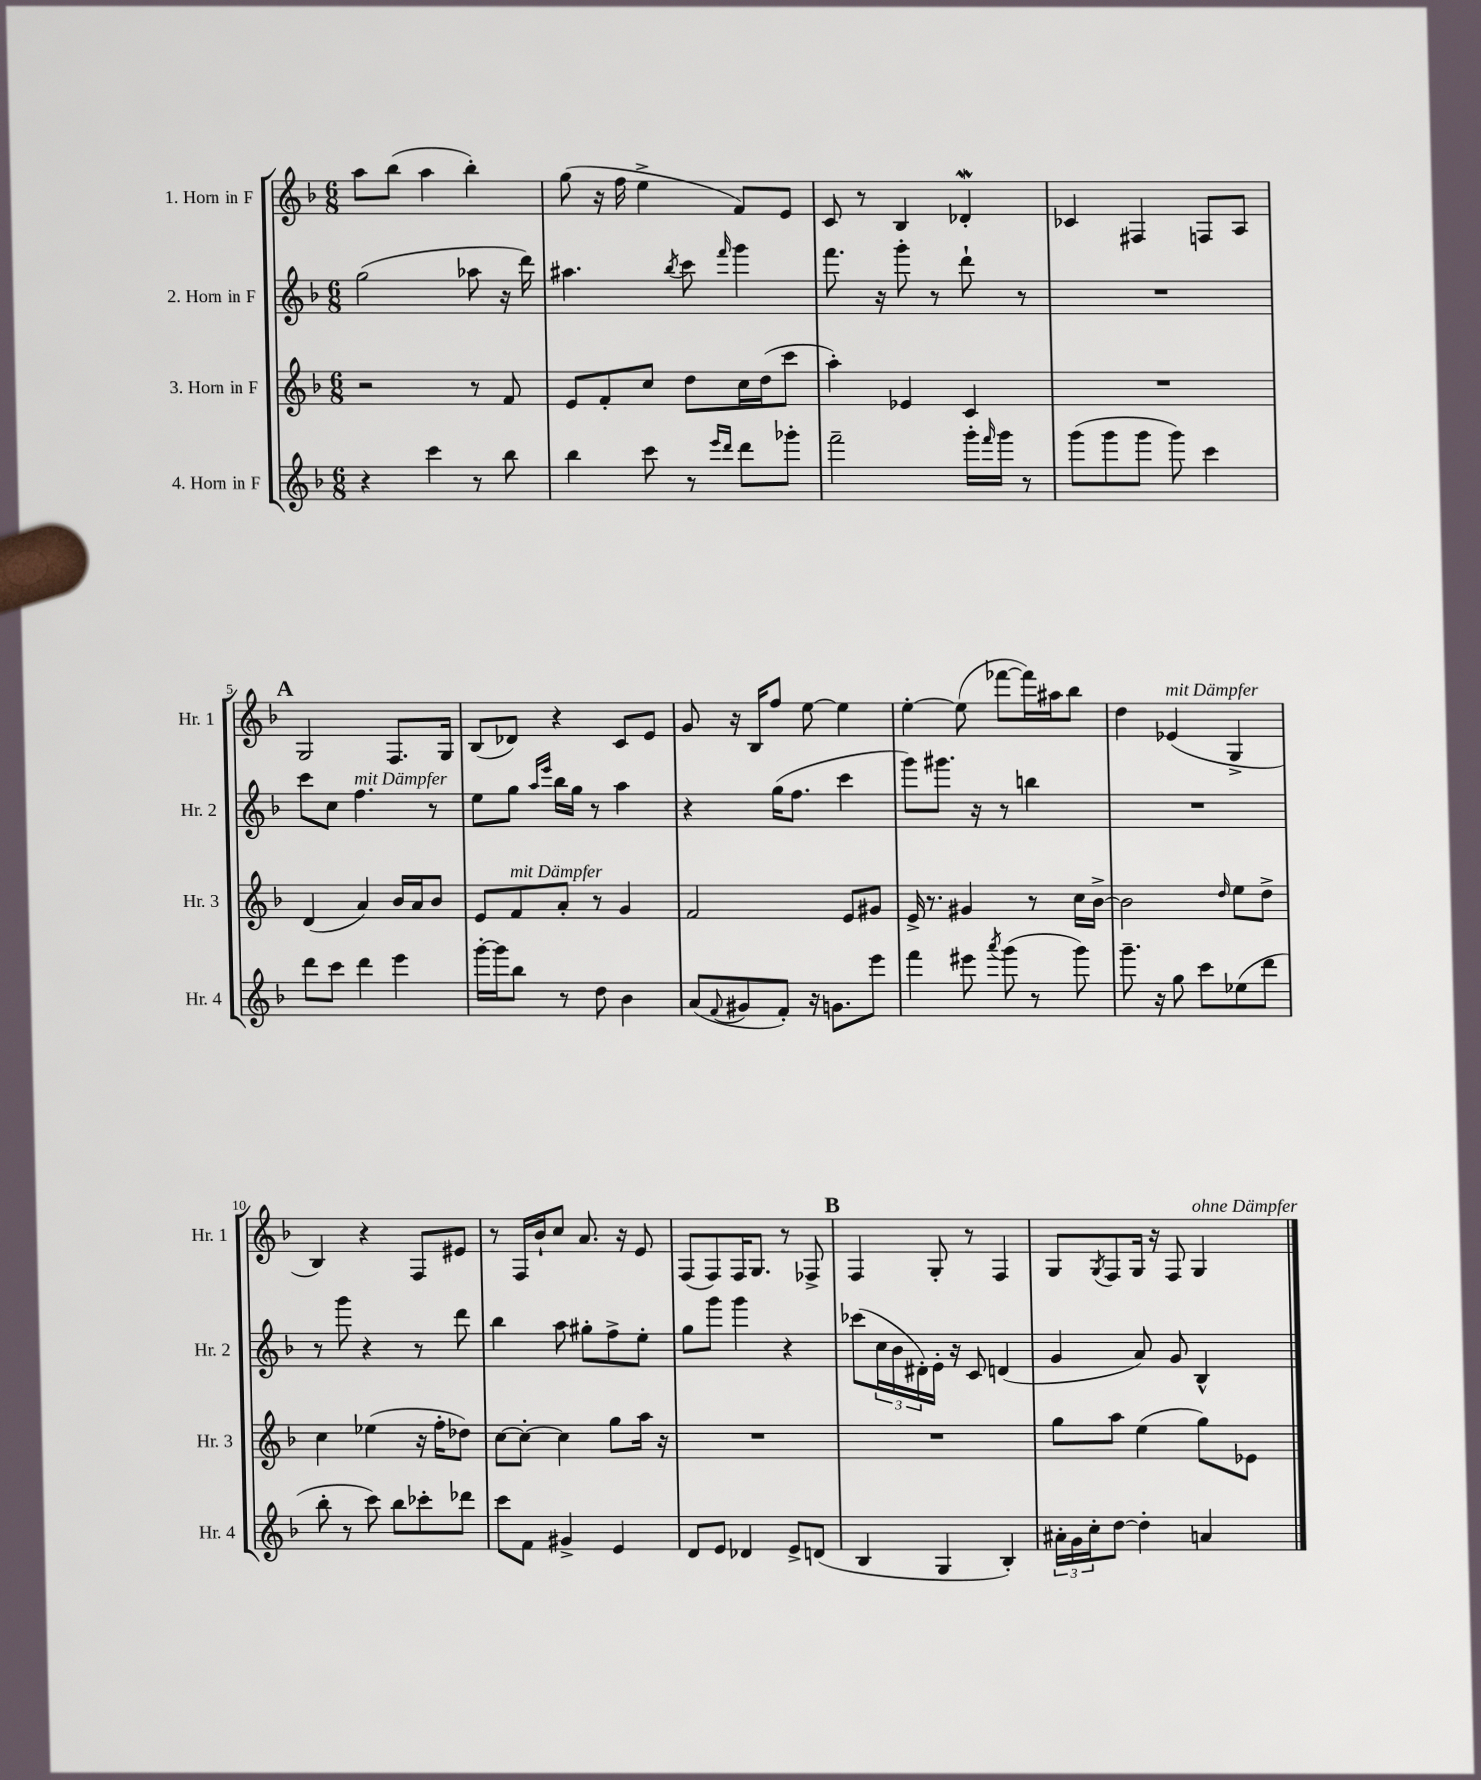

**kern	**kern	**kern	**kern
*part4	*part3	*part2	*part1
*staff4	*staff3	*staff2	*staff1
*I"4. Horn in F	*I"3. Horn in F	*I"2. Horn in F	*I"1. Horn in F
*I'Hr. 4	*I'Hr. 3	*I'Hr. 2	*I'Hr. 1
*clefG2	*clefG2	*clefG2	*clefG2
*k[b-]	*k[b-]	*k[b-]	*k[b-]
*M6/8	*M6/8	*M6/8	*M6/8
=1	=1	=1	=1
4r	2r	(2gg\	8aa\L
.	.	.	(8bb-\J
4ccc\	.	.	4aa\
8r	8r	8aa-X\	4bb-'\)
8bb-\	8f/	16r	.
.	.	16ddd\)	.
=2	=2	=2	=2
4bb-\	8e/L	4.aa#X\	(8gg\
.	8f'/	.	16r
.	.	.	16ff\
8ccc\	8cc/J	.	4ee^\
.	.	8qbb-/	.
8r	8dd\L	8ccc\	.
16qqeee/LL	.	.	.
16qqddd/JJ	.	16qqfff/	.
8ddd\L	16cc\L	4ggg\	8f/L)
.	(16dd\J	.	.
8ggg-X'\J	8ccc\J	.	8e/J
=3	=3	=3	=3
2fff~\	4aa'\)	8.fff\	8c/
.	.	.	8r
.	.	16r	.
.	4e-X/	8ggg'\	4B-/
.	.	8r	.
16ggg'\LL	4c/	8ddd`\	4d-Xw'/
16qqfff/	.	.	.
16ggg\JJ	.	.	.
8r	.	8r	.
=4	=4	=4	=4
(8ggg\L	2.r	2.r	4c-X/
8ggg\	.	.	.
8ggg\J	.	.	4F#X/
8ggg\)	.	.	.
4ccc\	.	.	8Fn/L
.	.	.	8A/J
!!LO:LB:g=z
!!LO:REH:place=s1:t=A
=5	=5	=5	=5
8ddd\L	(4d/	8ccc\L	2G/
8ccc\J	.	8cc\J	.
!	!	!LO:TX:a:i:t=mit Dämpfer	!
4ddd\	4a/)	4.ff\	.
4eee\	16b-/LL	.	8.F/L
.	16a/J	.	.
.	8b-/J	8r	.
.	.	.	16G/Jk
=6	=6	=6	=6
[16ggg'\LL	8e/L	8ee\L	(8B-/L
16ggg\J]	.	.	.
!	!LO:TX:a:i:t=mit Dämpfer	!	!
8bb-\J	8f/	8gg\J	8d-X/J)
.	.	16qqaa/LL	.
.	.	16qqeee/JJ	.
8r	8a'/J	16bb-\LL	4r
.	.	16gg\JJ	.
8dd\	8r	8r	.
4b-\	4g/	4aa\	8c/L
.	.	.	8e/J
=7	=7	=7	=7
(8a/L	2f/	4r	8g/
8qqf/	.	.	.
8g#X/	.	.	16r
.	.	.	16B-/KL
8f'/J)	.	(16gg\KL	8ff/J
.	.	8.ff\J	.
16r	.	.	[8ee\
8.gn\L	.	.	.
.	8e/L	4ccc\	4ee\]
8eee\J	8g#X/J	.	.
=8	=8	=8	=8
4fff\	16e^/	8ggg\L)	[4ee'\
.	8.r	.	.
.	.	8.ggg#X\J	.
8eee#X\	4g#X/	.	(8ee\]
.	.	16r	.
8qaaa/	.	.	.
(8ggg\	.	8r	[8fff-X\L
8r	8r	4bbn\	16fff-\L])
.	.	.	16aa#X\J
8ggg\)	16cc\LL	.	8bb-\J
.	[16b-^\JJ	.	.
=9	=9	=9	=9
8.ggg~\	2b-\]	2.r	4dd\
16r	.	.	.
!	!	!	!LO:TX:a:i:t=mit Dämpfer
8gg\	.	.	(4e-X/
8ccc\L	.	.	.
.	16qqdd/	.	.
(8ee-X\	8ee\L	.	4G^/
8ddd\J	8dd^\J	.	.
!!LO:LB:g=z
=10	=10	=10	=10
8bb-'\	4cc\	8r	4B-/)
8r	.	8ggg\	.
8ccc\)	(4ee-X\	4r	4r
8bb-\L	.	.	.
8ccc-X'\	16r	8r	8F/L
.	16ff'\KL	.	.
8ddd-X\J	8dd-X\J)	8ddd\	8e#X/J
=11	=11	=11	=11
8ccc\L	[8cc\L	4bb-\	8r
8f\J	8cc'\J_	.	16F/LL
.	.	.	16b-`/J
4g#X^/	4cc\]	8aa\	8cc/J
.	.	8gg#X'\L	8.a/
4e/	8gg\L	8ff^\	.
.	.	.	16r
.	16aa\Jk	8ee'\J	8e/
.	16r	.	.
=12	=12	=12	=12
8d/L	2.r	8gg\L	(8F/L
8e/J	.	8ggg\J	8F/)
4d-X/	.	4ggg\	16F/K
.	.	.	8.G/J
8e^/L	.	4r	8r
(8dn/J	.	.	8F-X^/
!!LO:REH:place=s1:t=B
=13	=13	=13	=13
4B-/	2.r	(8ccc-X\L	4F/
.	.	24cc\L	.
.	.	24b-\	.
.	.	24d#X'\)	.
4G/	.	16e'\JJ	8G'/
.	.	16r	.
.	.	8c/	8r
4B-'/)	.	(4dn/	4F/
=14	=14	=14	=14
24a#X'\LL	8gg\L	4g/	8G/L
24g\	.	.	.
24cc'\J	.	.	.
.	.	.	8qG/
[8dd\J	8aa\J	.	8F/
4dd'\]	(4ee\	8a/)	16G/Jk
.	.	.	16r
.	.	8g/	8F/
!	!	!	!LO:TX:a:i:t=ohne Dämpfer
4an/	8gg\L)	4B-^^/	4G/
.	8e-X\J	.	.
==	==	==	==
*-	*-	*-	*-
